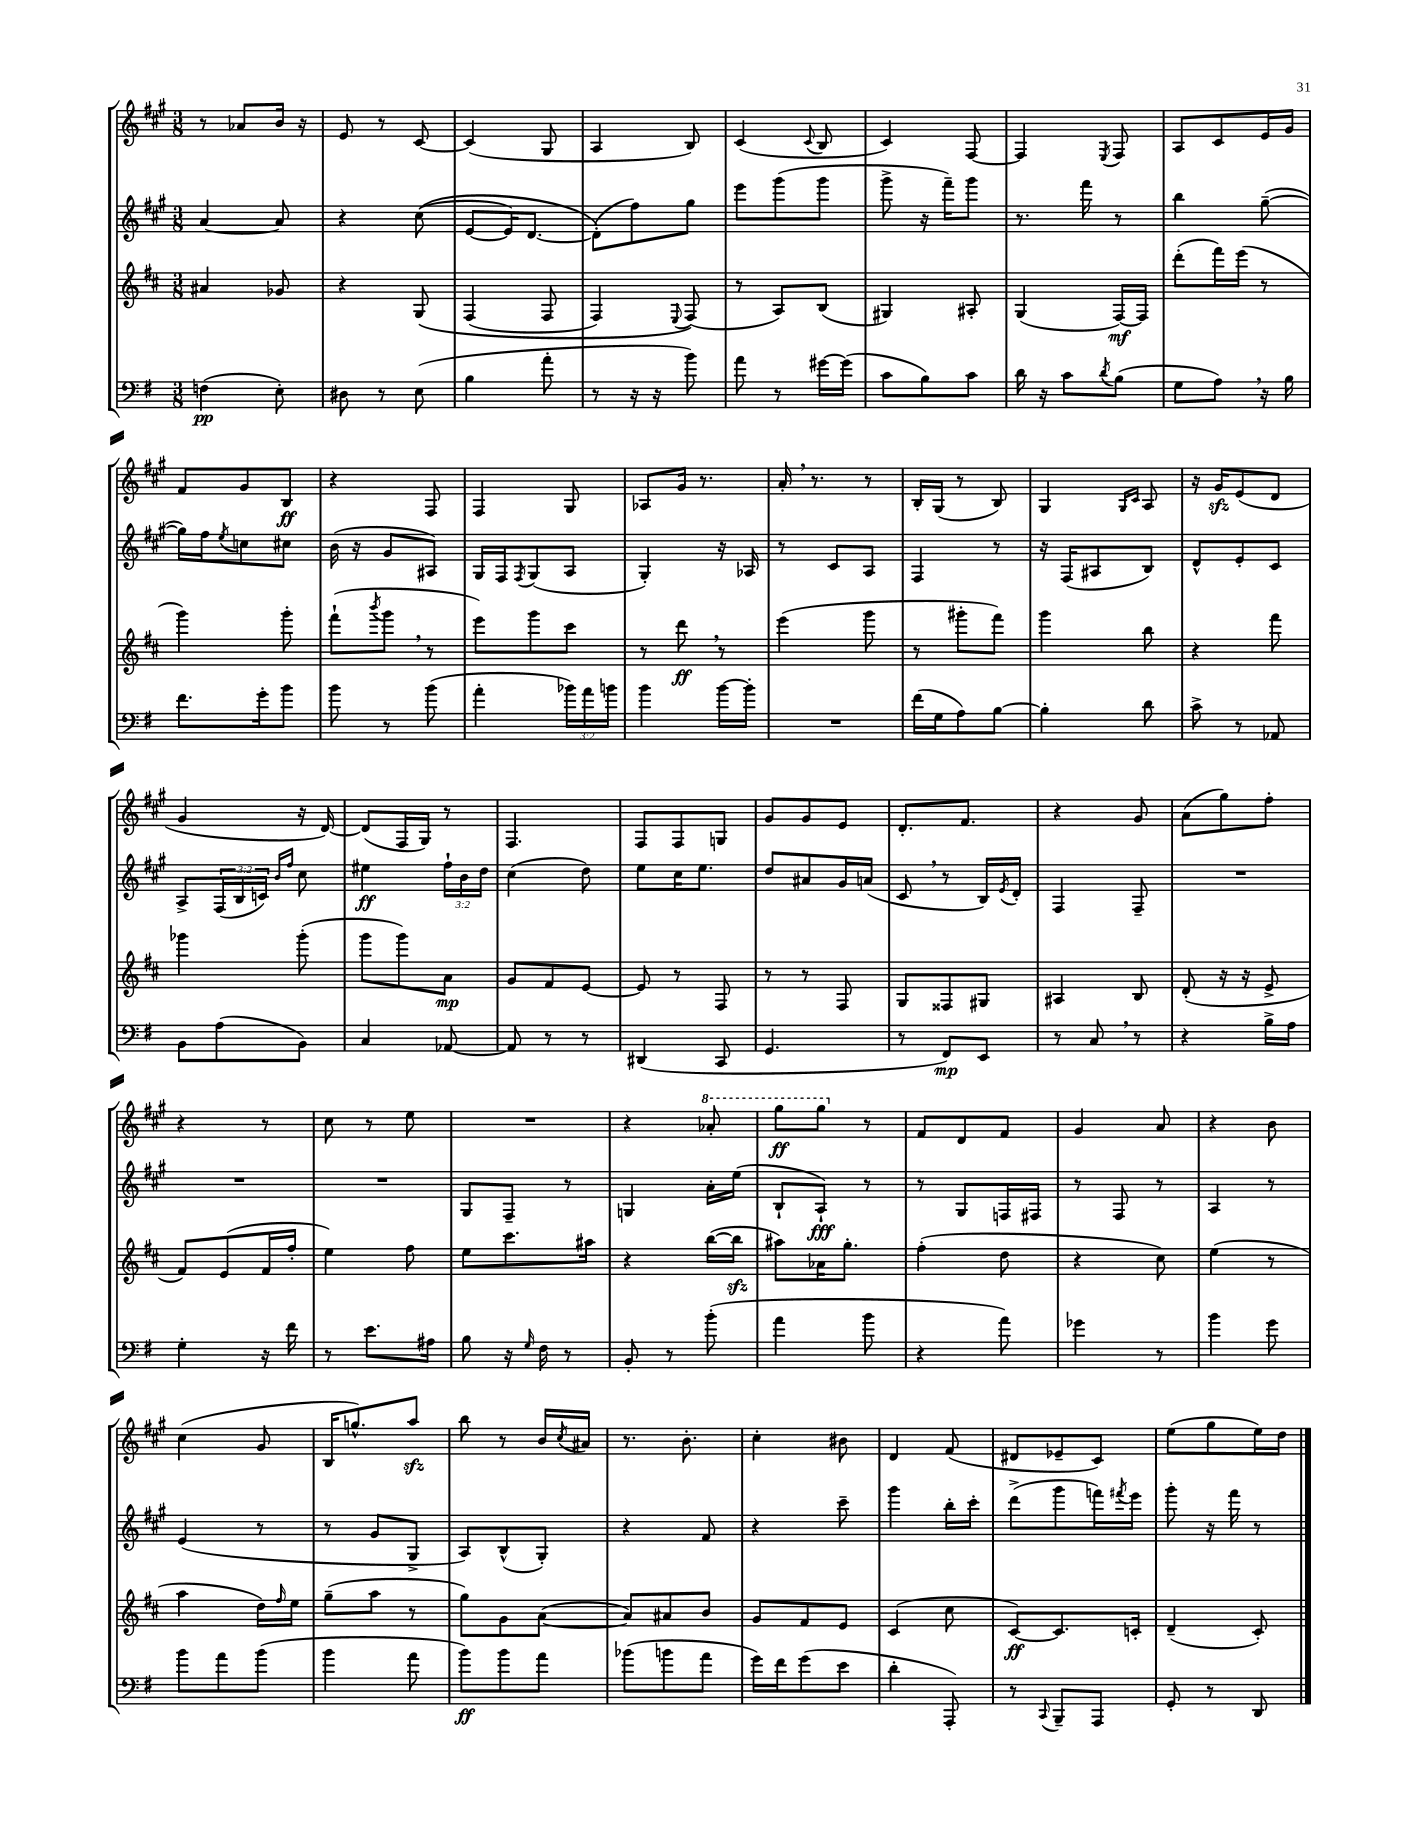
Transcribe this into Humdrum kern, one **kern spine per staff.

**kern	**kern	**kern	**kern
*staff4	*staff3	*staff2	*staff1
*clefF4	*clefG2	*clefG2	*clefG2
*k[f#]	*k[f#c#]	*k[f#c#g#]	*k[f#c#g#]
*M3/8	*M3/8	*M3/8	*M3/8
(4F\	4a#/	[4a/	8r
.	.	.	8a-/L
8E'\)	8g-/	8a/]	16b/Jk
.	.	.	16r
=	=	=	=
8D#\	4r	4r	8e/
8r	.	.	8r
(8E\	&(8G/	&((8cc#\	[8c#/
=	=	=	=
4B\	(4F#/	[8e/L	(4c#/]
.	.	16e/]K)	.
.	.	[8.d/J	.
8a'\	8F#/	.	8G#/
=	=	=	=
8r	4F#/)	(8d'\]L&)	4A/
16r	.	8ff#\)	.
16r	.	.	.
.	8qqE/	.	.
8b\)	(8F#/&)	8gg#\J	8B/)
=	=	=	=
8a\	8r	8eee\L	(4c#/
8r	8A/L)	(8ggg#\	.
.	.	.	8qqc#/
[16g#\LL	(8B/J	8ggg#\J	8B/
(16g#\]JJ	.	.	.
=	=	=	=
8c\L	4G#/)	8ggg#^\	4c#/)
8B\)	.	16r	.
.	.	16fff#~\LK)	.
8c\J	8A#'/	8ggg#\J	[8F#/
=	=	=	=
16d\	(4G/	8.r	4F#/]
16r	.	.	.
8c\L	.	.	.
.	.	16fff#\	.
8qd/	.	.	8qE/
(8B\J	[16F#/LL)	8r	8F#/
.	16F#/]JJ	.	.
=	=	=	=
8G\L	(8ddd'\L	4bb\	8A/L
8A\J)	16fff#\L)	.	8c#/
.	(16eee\JJ	.	.
16r	8r	([8gg#~\	16e/L
16B\	.	.	16g#/JJ
=	=	=	=
8.f#\L	4ggg\)	16gg#\]LL)	8f#/L
.	.	16ff#\J	.
.	.	8qee/	.
.	.	8cc\	8g#/
16g'\k	.	.	.
8b\J	8ggg'\	8cc#\J	8B/J
=	=	=	=
8b\	(8fff#`\L	(16b\	4r
.	.	16r	.
.	8qbbb/	.	.
8r	8ggg\J	8g#/L	.
(8b\	8r	8A#/J)	8F#/
=	=	=	=
4a'\	8eee\L)	16G#/LL	4F#/
.	.	16F#/J	.
.	.	8qF#/	.
.	8ggg\	(8G#/	.
24b-\LL)	8ccc#\J	8A/J	8G#/
24a\	.	.	.
24b\JJ	.	.	.
=	=	=	=
4b\	8r	4G#'/)	8A-/L
.	8ddd\	.	16g#/Jk
.	.	.	8.r
[16b\LL	8r	16r	.
16b'\]JJ	.	16A-/	.
=	=	=	=
4.r	(4eee\	8r	16a'/
.	.	.	8.r
.	.	8c#/L	.
.	8ggg\	8A/J	8r
=	=	=	=
(16f#\LL	8r	4F#/	16B'/LL
16G\J	.	.	(16G#/JJ
8A\)	8ggg#'\L	.	8r
[8B\J	8fff#\J)	8r	8B/)
=	=	=	=
4B'\]	4ggg\	16r	4G#/
.	.	(16F#/LK	.
.	.	8A#/	.
.	.	.	16qqG#/LL
.	.	.	16qqc#/JJ
8d\	8bb\	8B/J)	8A/
=	=	=	=
8c^\	4r	8d^^/L	16r
.	.	.	16g#/LK
8r	.	8e'/	(8e/
8AA-/	8fff#\	8c#/J	8d/J
=	=	=	=
8BB\L	4ggg-\	8A^/L	4g#/
(8A\	.	(24F#/L	.
.	.	24B/	.
.	.	24c/JJ)	.
.	.	16qqb/LL	.
.	.	16qqff#/JJ	.
8BB\J)	(8ggg-'\	8cc#\	16r
.	.	.	[16d/)
=	=	=	=
4C/	8ggg\L	4ee#\	(8d/]L
.	8ggg\)	.	16F#/L
.	.	.	16G#/JJ)
[8AA-/	8a\J	24ff#`\LL	8r
.	.	24b\	.
.	.	24dd\JJ	.
=	=	=	=
8AA-/]	8g/L	(4cc#\	4.F#/
8r	8f#/	.	.
8r	[8e/J	8dd\)	.
=	=	=	=
(4DD#/	8e/]	8ee\L	8F#/L
.	8r	16cc#\K	8F#/
.	.	8.ee\J	.
8CC/	8F#/	.	8G/J
=	=	=	=
4.GG/	8r	8dd/L	8g#/L
.	8r	8a#/	8g#/
.	8F#/	16g#/L	8e/J
.	.	(16a/JJ	.
=	=	=	=
8r	8G/L	8c#/	8.d'/L
8FF#/L)	8F##/	8r	.
.	.	.	8.f#/J
8EE/J	8G#/J	16B/LL)	.
.	.	8qe/	.
.	.	16d'/JJ	.
=	=	=	=
8r	4A#/	4F#/	4r
8C/	.	.	.
8r	8B/	8F#~/	8g#/
=	=	=	=
4r	(8d'/	4.r	(8a\L
.	16r	.	8gg#\)
.	16r	.	.
16B^\LL	8e^/	.	8ff#'\J
16A\JJ	.	.	.
=	=	=	=
4G'\	8f#/L)	4.r	4r
.	(8e/	.	.
16r	16f#/L	.	8r
16f#\	16ff#'/JJ	.	.
=	=	=	=
8r	4ee\)	4.r	8cc#\
8.e\L	.	.	8r
.	8ff#\	.	8ee\
16A#\Jk	.	.	.
=	=	=	=
8B\	8ee\L	8G#/L	4.r
16r	8.ccc#\	8F#~/J	.
16qqG/	.	.	.
16F#\	.	.	.
8r	.	8r	.
.	16aa#\Jk	.	.
=	=	=	=
8BB'/	4r	4G/	4r
8r	.	.	.
(8b'\	([16bb\LL	16a'\LL	8aa-'/
.	16bb\]JJ	(16ee\JJ	.
=	=	=	=
4a\	8aa#\L)	8B`/L	8ggg#\L
.	16a-\K	8A`/J)	8ggg#\J
.	8.gg'\J	.	.
8b\	.	8r	8r
=	=	=	=
4r	(4ff#'\	8r	8f#/L
.	.	8G#/L	8d/
8a\)	8dd\	16F/L	8f#/J
.	.	16F#/JJ	.
=	=	=	=
4g-\	4r	8r	4g#/
.	.	8F#/	.
8r	8cc#\)	8r	8a/
=	=	=	=
4b\	(4ee\	4A/	4r
8g\	8r	8r	8b\
=	=	=	=
8b\L	4aa\	(4e/	(4cc#\
8a\	.	.	.
(8b\J	16dd\LL)	8r	8g#/
.	16qqff#/	.	.
.	16ee\JJ	.	.
=	=	=	=
4b\	(8gg~\L	8r	16B/LK
.	.	.	8.gg^^/)
.	8aa\J	8g#/L	.
8a\	8r	8G#^/J	8aa/J
=	=	=	=
8b\L)	8gg\L)	8A/L)	8bb\
8b\	8g\	(8B^^/	8r
8a\J	([8a\J	8G#'/J)	16b/LL
.	.	.	8qcc#/
.	.	.	16a#/JJ
=	=	=	=
(8b-\L	8a/]L)	4r	8.r
8b\	8a#/	.	.
.	.	.	8.b'\
8a\J	8b/J	8f#/	.
=	=	=	=
16g\LL)	8g/L	4r	4cc#'\
16f#\J	.	.	.
(8g\	8f#/	.	.
8e\J	8e/J	8ccc#~\	8b#\
=	=	=	=
4d'\	(4c#/	4ggg#\	4d/
8AAA'/)	8cc#\	16bb'\LL	(8f#/
.	.	16ccc#'\JJ	.
=	=	=	=
8r	[8c#/L)	(8ddd^\L	8d#/L
8qqCC/	.	.	.
8BBB~/L	8.c#/]	8ggg#\	8e-~/
8AAA/J	.	16fff\L)	8c#/J)
.	.	8qfff#/	.
.	16c'/Jk	16eee\JJ	.
=	=	=	=
8GG'/	(4d~/	8ggg#'\	(8ee\L
8r	.	16r	8gg#\
.	.	16fff#\	.
8DD/	8c#'/)	8r	16ee\L)
.	.	.	16dd\JJ
==	==	==	==
*-	*-	*-	*-
